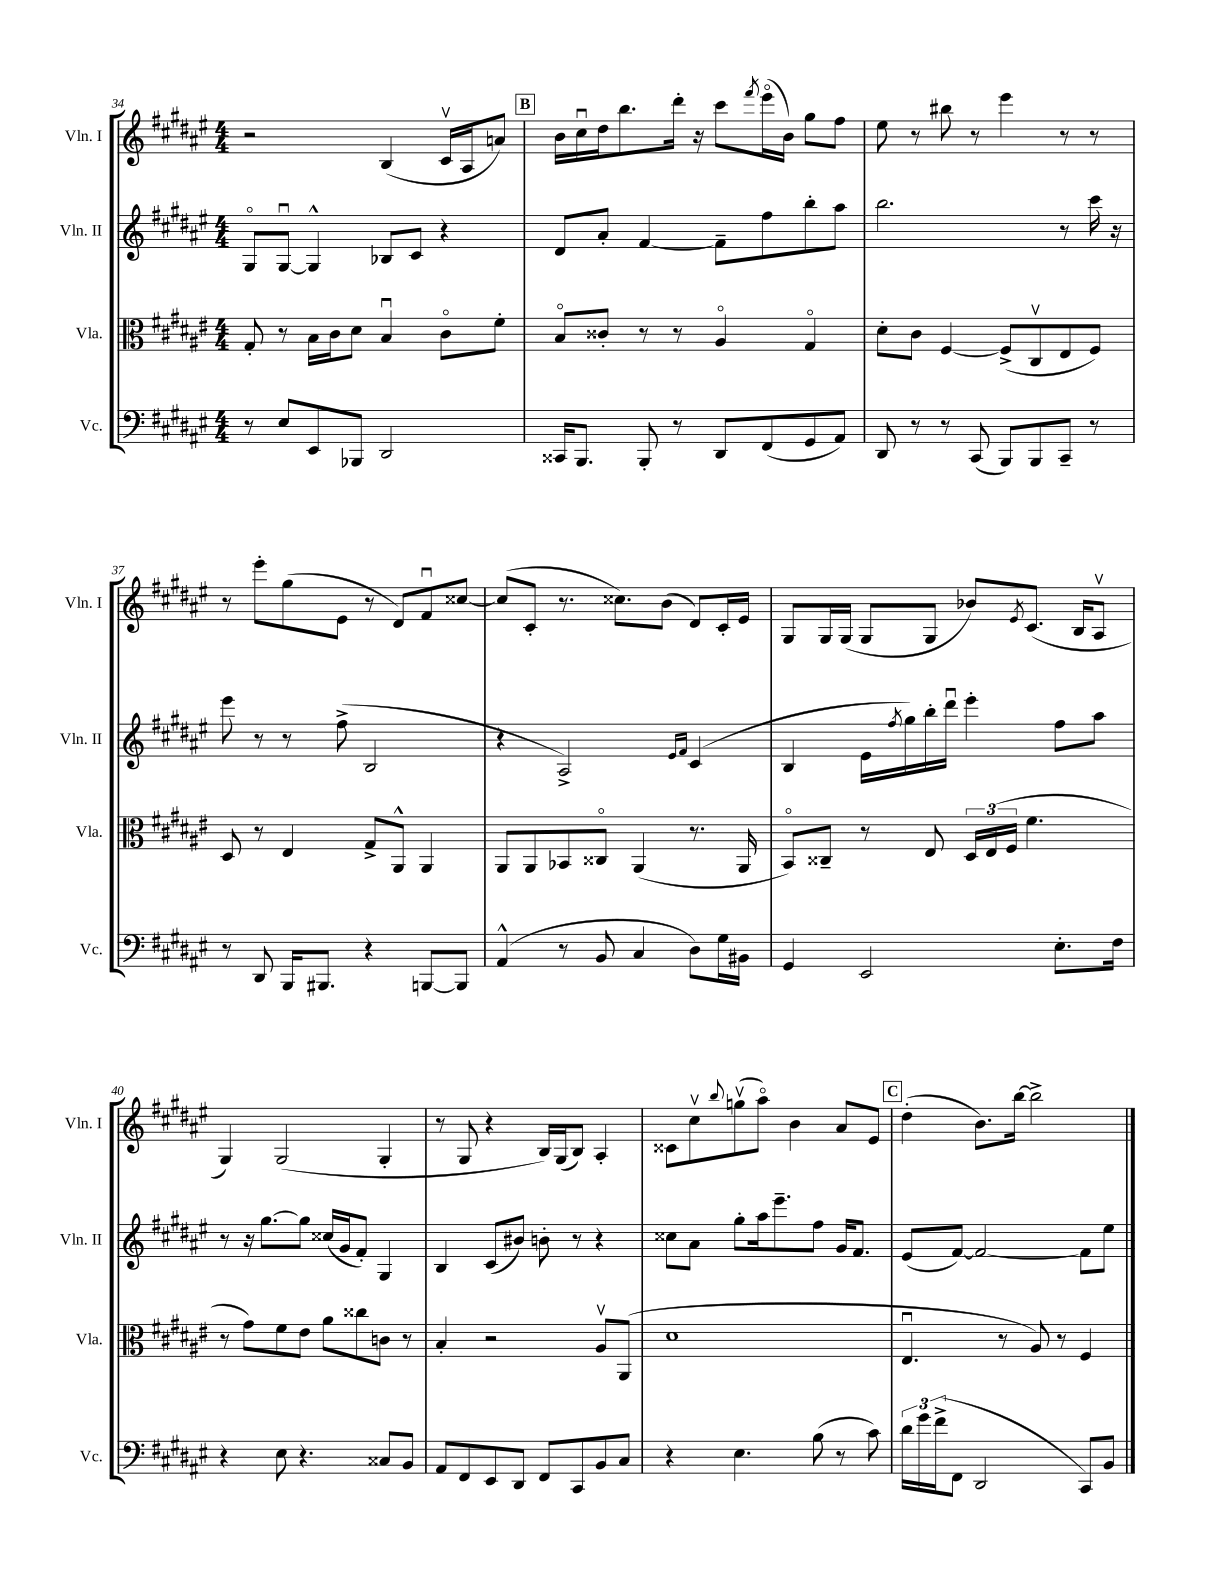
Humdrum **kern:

**kern	**kern	**kern	**kern
*staff4	*staff3	*staff2	*staff1
*clefF4	*clefC3	*clefG2	*clefG2
*k[f#c#g#d#a#e#]	*k[f#c#g#d#a#e#]	*k[f#c#g#d#a#e#]	*k[f#c#g#d#a#e#]
*M4/4	*M4/4	*M4/4	*M4/4
8r	8G#'	8G#o	2r
8E#	8r	[8G#u	.
8EE#	16B	4G#^^]	.
.	16c#	.	.
8BBB-	8d#	.	.
2DD#	4Bu	8B-	(4B
.	.	8c#	.
.	8c#o	4r	16c#v
.	.	.	16A#
.	8f#'	.	8a)
=	=	=	=
16CC##	8Bo	8d#	16b
8.BBB	.	.	16cc#u
.	8c##'	8a#'	16dd#
.	.	.	8.bb
8BBB'	8r	[4f#	.
8r	8r	.	16ddd#'
.	.	.	16r
8DD#	4A#o	8f#~]	8ccc#
.	.	.	8qfff#
(8FF#	.	8ff#	(16eee#o
.	.	.	16b)
8GG#	4G#o	8bb'	8gg#
8AA#)	.	8aa#	8ff#
=	=	=	=
8DD#	8d#'	2.bb	8ee#
8r	8c#	.	8r
8r	[4F#	.	8bb#
(8CC#	.	.	8r
8BBB)	(8F#^]	.	4eee#
8BBB	8C#v	.	.
8CC#~	8E#	8r	8r
8r	8F#)	16ccc#	8r
.	.	16r	.
=	=	=	=
8r	8D#	8eee#	8r
8DD#	8r	8r	8eee#'
16BBB	4E#	8r	(8gg#
8.BBB#	.	.	.
.	.	(8ff#^	8e#
4r	8G#^	2B	8r
.	8AA#^^	.	8d#)
[8BBB	4AA#	.	8f#u
8BBB]	.	.	[8cc##
=	=	=	=
(4AA#^^	8AA#	4r	(8cc##]
.	8AA#	.	8c#'
8r	8BB-	2A#^)	8.r
8BB	8C##o	.	.
.	.	.	8.cc##)
4C#	(4AA#	.	.
.	.	.	(8b
.	.	16qqe#	.
.	.	16qqf#	.
8D#)	8.r	(4c#	8d#)
16G#	.	.	16c#'
16BB#	16AA#	.	16e#
=	=	=	=
4GG#	8BBo)	4B	8G#
.	8C##~	.	16G#
.	.	.	(16G#
2EE#	8r	16e#	8G#
.	.	8qff#	.
.	.	16gg#)	.
.	8E#	16bb'	8G#
.	.	16ddd#u	.
.	24D#	4eee#'	8b-)
.	(24E#	.	.
.	24F#	.	.
.	.	.	8qe#
.	4.f#	.	(8.c#
8.E#'	.	8ff#	.
.	.	.	16B
.	.	8aa#	8A#v
16F#	.	.	.
=	=	=	=
4r	8r	8r	4G#)
.	8g#)	16r	.
.	.	[8.gg#	.
8E#	8f#	.	(2G#
4.r	8e#	8gg#]	.
.	8a#	(16cc##	.
.	.	16g#	.
.	8cc##	8f#')	.
8C##	8c	4G#	4G#'
8BB	8r	.	.
=	=	=	=
8AA#	4B'	4B	8r
8FF#	.	.	8G#
8EE#	2r	(8c#	4r
8DD#	.	8b#)	.
8FF#	.	8b'	16B)
.	.	.	(16G#
8CC#	.	8r	8B)
8BB	8A#v	4r	4A#'
8C#	(8AA#	.	.
=	=	=	=
4r	1d#	8cc##	8c##
.	.	8a#	8cc#v
.	.	.	8qqbb
4.E#	.	8gg#'	(8ggv
.	.	16aa#	8aa#o)
.	.	8.eee#~	.
.	.	.	4b
(8B	.	8ff#	.
8r	.	16g#	8a#
.	.	8.f#	.
8c#)	.	.	8e#
=	=	=	=
24d#	4.E#u	(8e#	(4dd#'
24g#	.	.	.
(24f#^	.	.	.
8FF#	.	[8f#)	.
2DD#	.	2f#_	8.b)
.	8r	.	.
.	.	.	[16bb
.	8A#)	.	2bb^]
.	8r	.	.
8CC#)	4F#	8f#]	.
8BB	.	8ee#	.
==	==	==	==
*-	*-	*-	*-
